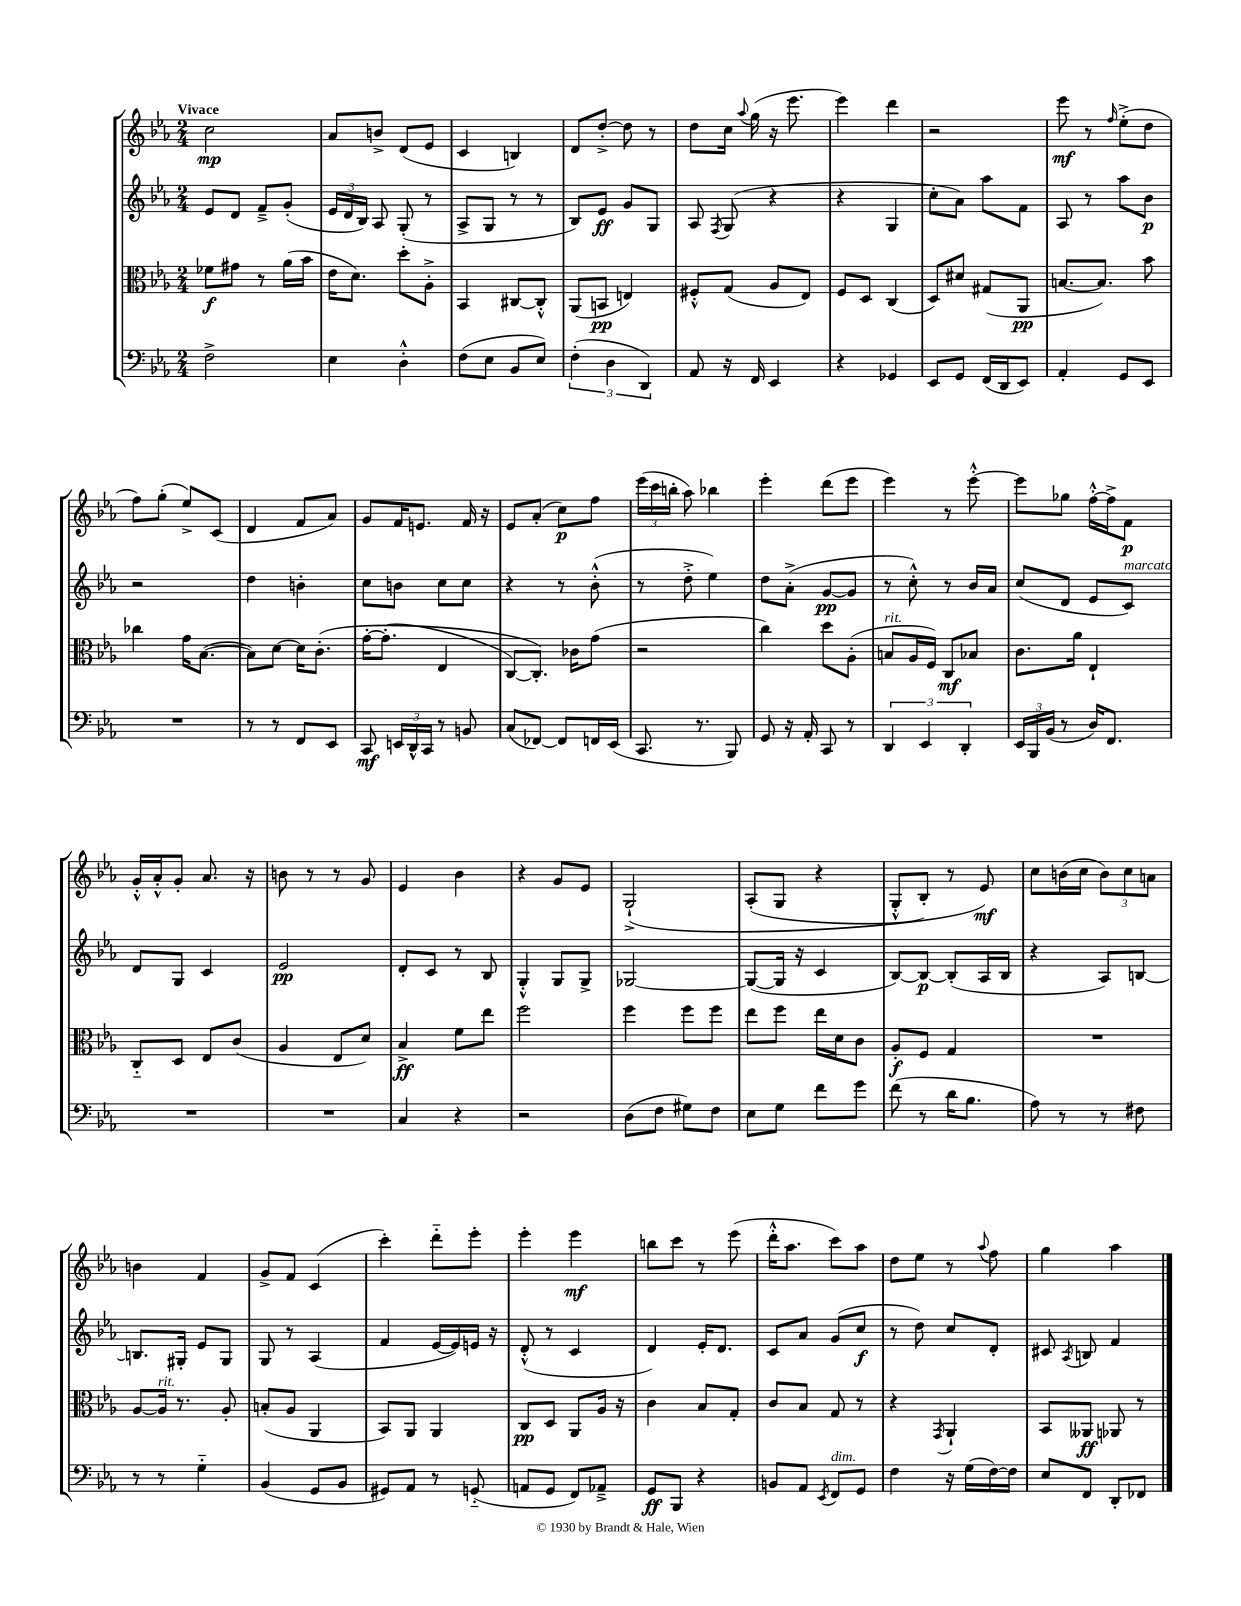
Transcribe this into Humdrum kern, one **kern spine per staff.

**kern	**kern	**kern	**kern
*staff4	*staff3	*staff2	*staff1
*clefF4	*clefC3	*clefG2	*clefG2
*k[b-e-a-]	*k[b-e-a-]	*k[b-e-a-]	*k[b-e-a-]
*M2/4	*M2/4	*M2/4	*M2/4
2F^	8f-	8e-	2cc
.	8g#	8d	.
.	8r	8f~^	.
.	(16a-	(8g'	.
.	16b-	.	.
=	=	=	=
4E-	16e-	24e-	8a-
.	.	24d	.
.	8.d)	.	.
.	.	24B-)	.
.	.	8A-	8b^
4D'^^	8dd'	(8G'	(8d
.	8A-'^	8r	8e-
=	=	=	=
(8F	4BB-	8A-^	4c
8E-	.	8G	.
8BB-	[8C#	8r	4B)
8E-)	8C#'^^]	8r	.
=	=	=	=
(6F'	(8AA-	8B-)	8d
.	8BB	8e-	[8dd'^
6D	.	.	.
.	4E)	8g	8dd]
6DD)	.	.	.
.	.	8G	8r
=	=	=	=
8AA-	8F#'^^	8A-	8dd
.	.	8qF	.
16r	(8G	(8G	16cc
.	.	.	8qqaa-
16FF	.	.	(16gg
4EE-	8A-	4r	16r
.	.	.	8.eee-
.	8E-)	.	.
=	=	=	=
4r	8F	4r	4eee-)
.	8D	.	.
4GG-	(4C	4G	4ddd
=	=	=	=
8EE-	8D)	8cc'	2r
8GG	8d#	8a-)	.
(16FF	(8G#	8aa-	.
16DD	.	.	.
8EE-)	8AA-	8f	.
=	=	=	=
4AA-'	[8.B	8A-	8eee-
.	.	8r	8r
.	8.B])	.	.
.	.	.	16qqff
8GG	.	8aa-	(8ee-'^
8EE-	8b-	8b-	8dd
=	=	=	=
2r	4cc-	2r	8ff)
.	.	.	(8gg'
.	16g	.	8ee-^)
.	([8.B-	.	.
.	.	.	(8c
=	=	=	=
8r	8B-])	4dd	4d
8r	[8d	.	.
8FF	16d]	4b'	8f
.	&(8.c'	.	.
8EE-	.	.	8a-)
=	=	=	=
8CC	[16g'	8cc	8g
.	(8.g']	.	.
24EE	.	8b	16f
24DD^^	.	.	.
.	.	.	8.e
24CC	.	.	.
8r	4E-	8cc	.
8BB	.	8cc	16f
.	.	.	16r
=	=	=	=
(8C	[8C)	4r	8e-
[8FF-)	8.C']&)	.	(8a-'
8FF-]	.	8r	8cc)
.	16c-	.	.
16FF	(8g	(8b-'^^	8ff
(16EE-	.	.	.
=	=	=	=
8.CC	2r	8r	(24eee-
.	.	.	24ccc
.	.	.	24bb'
.	.	8dd'^	8aa-)
8.r	.	.	.
.	.	4ee-)	4bb-
8BBB-)	.	.	.
=	=	=	=
8GG	4cc)	8dd	4eee-'
16r	.	(8a-'^	.
16AA-'	.	.	.
8CC	8dd	[8g	(8ddd
8r	(8A-'	8g]	8eee-
=	=	=	=
6DD	8B	8r	4eee-)
.	16A-	8cc'^^)	.
6EE-	.	.	.
.	16F)	.	.
.	8C	8r	8r
6DD'	.	.	.
.	8B-	16b-	[8eee-'^^
.	.	16a-	.
=	=	=	=
24EE-	8.c	(8cc	8eee-]
24BBB-	.	.	.
(24BB-	.	.	.
8r	.	8d	8gg-
.	16a-	.	.
16D)	4E-`	8e-	[16ff'^^
8.FF	.	.	16ff^]
.	.	8c)	8f
=	=	=	=
2r	8C'~	8d	16g'^^
.	.	.	16a-'^^
.	8D	8G	8g'
.	8E-	4c	8.a-
.	(8c	.	.
.	.	.	16r
=	=	=	=
2r	4A-	2e-	8b
.	.	.	8r
.	8E-	.	8r
.	8d)	.	8g
=	=	=	=
4C	4B-^	8d'	4e-
.	.	8c	.
4r	8f	8r	4b-
.	8ee-	8B-	.
=	=	=	=
2r	2ff	4G'^^	4r
.	.	8G	8g
.	.	8G^	8e-
=	=	=	=
(8D	4ff	[2G-	&(2G`^
8F	.	.	.
8G#)	8ff	.	.
8F	8ff	.	.
=	=	=	=
8E-	8ee-	(8G-_	(8A-'
8G	8ff	16G-]	8G
.	.	16r	.
8f	16ee-	4c	4r
.	16d	.	.
8g	8c	.	.
=	=	=	=
(8f	8A-'	[8B-)	8G'^^
8r	8F	8B-_	8B-')
16d	4G	(8B-']	8r
8.B-	.	.	.
.	.	16A-	8e-&)
.	.	16B-	.
=	=	=	=
8A-)	2r	4r	8cc
8r	.	.	(16b
.	.	.	16cc
8r	.	8A-)	12b)
.	.	.	12cc
8F#	.	[8B	.
.	.	.	12a
=	=	=	=
8r	[8A-	8.B]	4b
8r	16A-]	.	.
.	8.r	16G#'	.
4G'~	.	8e-	4f
.	8A-'	8G#	.
=	=	=	=
(4BB-	(8B'	8G	8g^
.	8A-	8r	8f
8GG	4AA-	(4A-	(4c
8BB-	.	.	.
=	=	=	=
8GG#)	8BB-)	4f	4ccc')
8AA-	8AA-	.	.
8r	4AA-	[16e-	8ddd'~
.	.	16e-])	.
(8GG'~	.	16e	8eee-'
.	.	16r	.
=	=	=	=
8AA	8C	(8d'^^	4eee-'
8GG	8D	8r	.
8FF)	8AA-	4c	4eee-
8AA-~^	16A-	.	.
.	16r	.	.
=	=	=	=
8GG	4c	4d)	8bb
8BBB-	.	.	8ccc
4r	8B-	16e-'	8r
.	.	8.d	.
.	8G'	.	(8eee-
=	=	=	=
8BB	8c	8c	16ddd'^^
.	.	.	8.aa-
8AA-	8B-	8a-	.
8qEE-	.	.	.
8FF	8G	(8g	8ccc)
8GG	8r	8cc	8aa-
=	=	=	=
4F	4r	8r	8dd
.	.	8dd)	8ee-
.	8qGG	.	.
16r	4AA-`	8cc	8r
(16G	.	.	.
.	.	.	8qqaa-
[16F)	.	8d'	8ff
16F]	.	.	.
=	=	=	=
8E-	8BB-	8c#	4gg
.	.	8qA-	.
8FF	8AA--	8B	.
8DD'	8AA-	4f	4aa-
8FF-	8r	.	.
==	==	==	==
*-	*-	*-	*-
